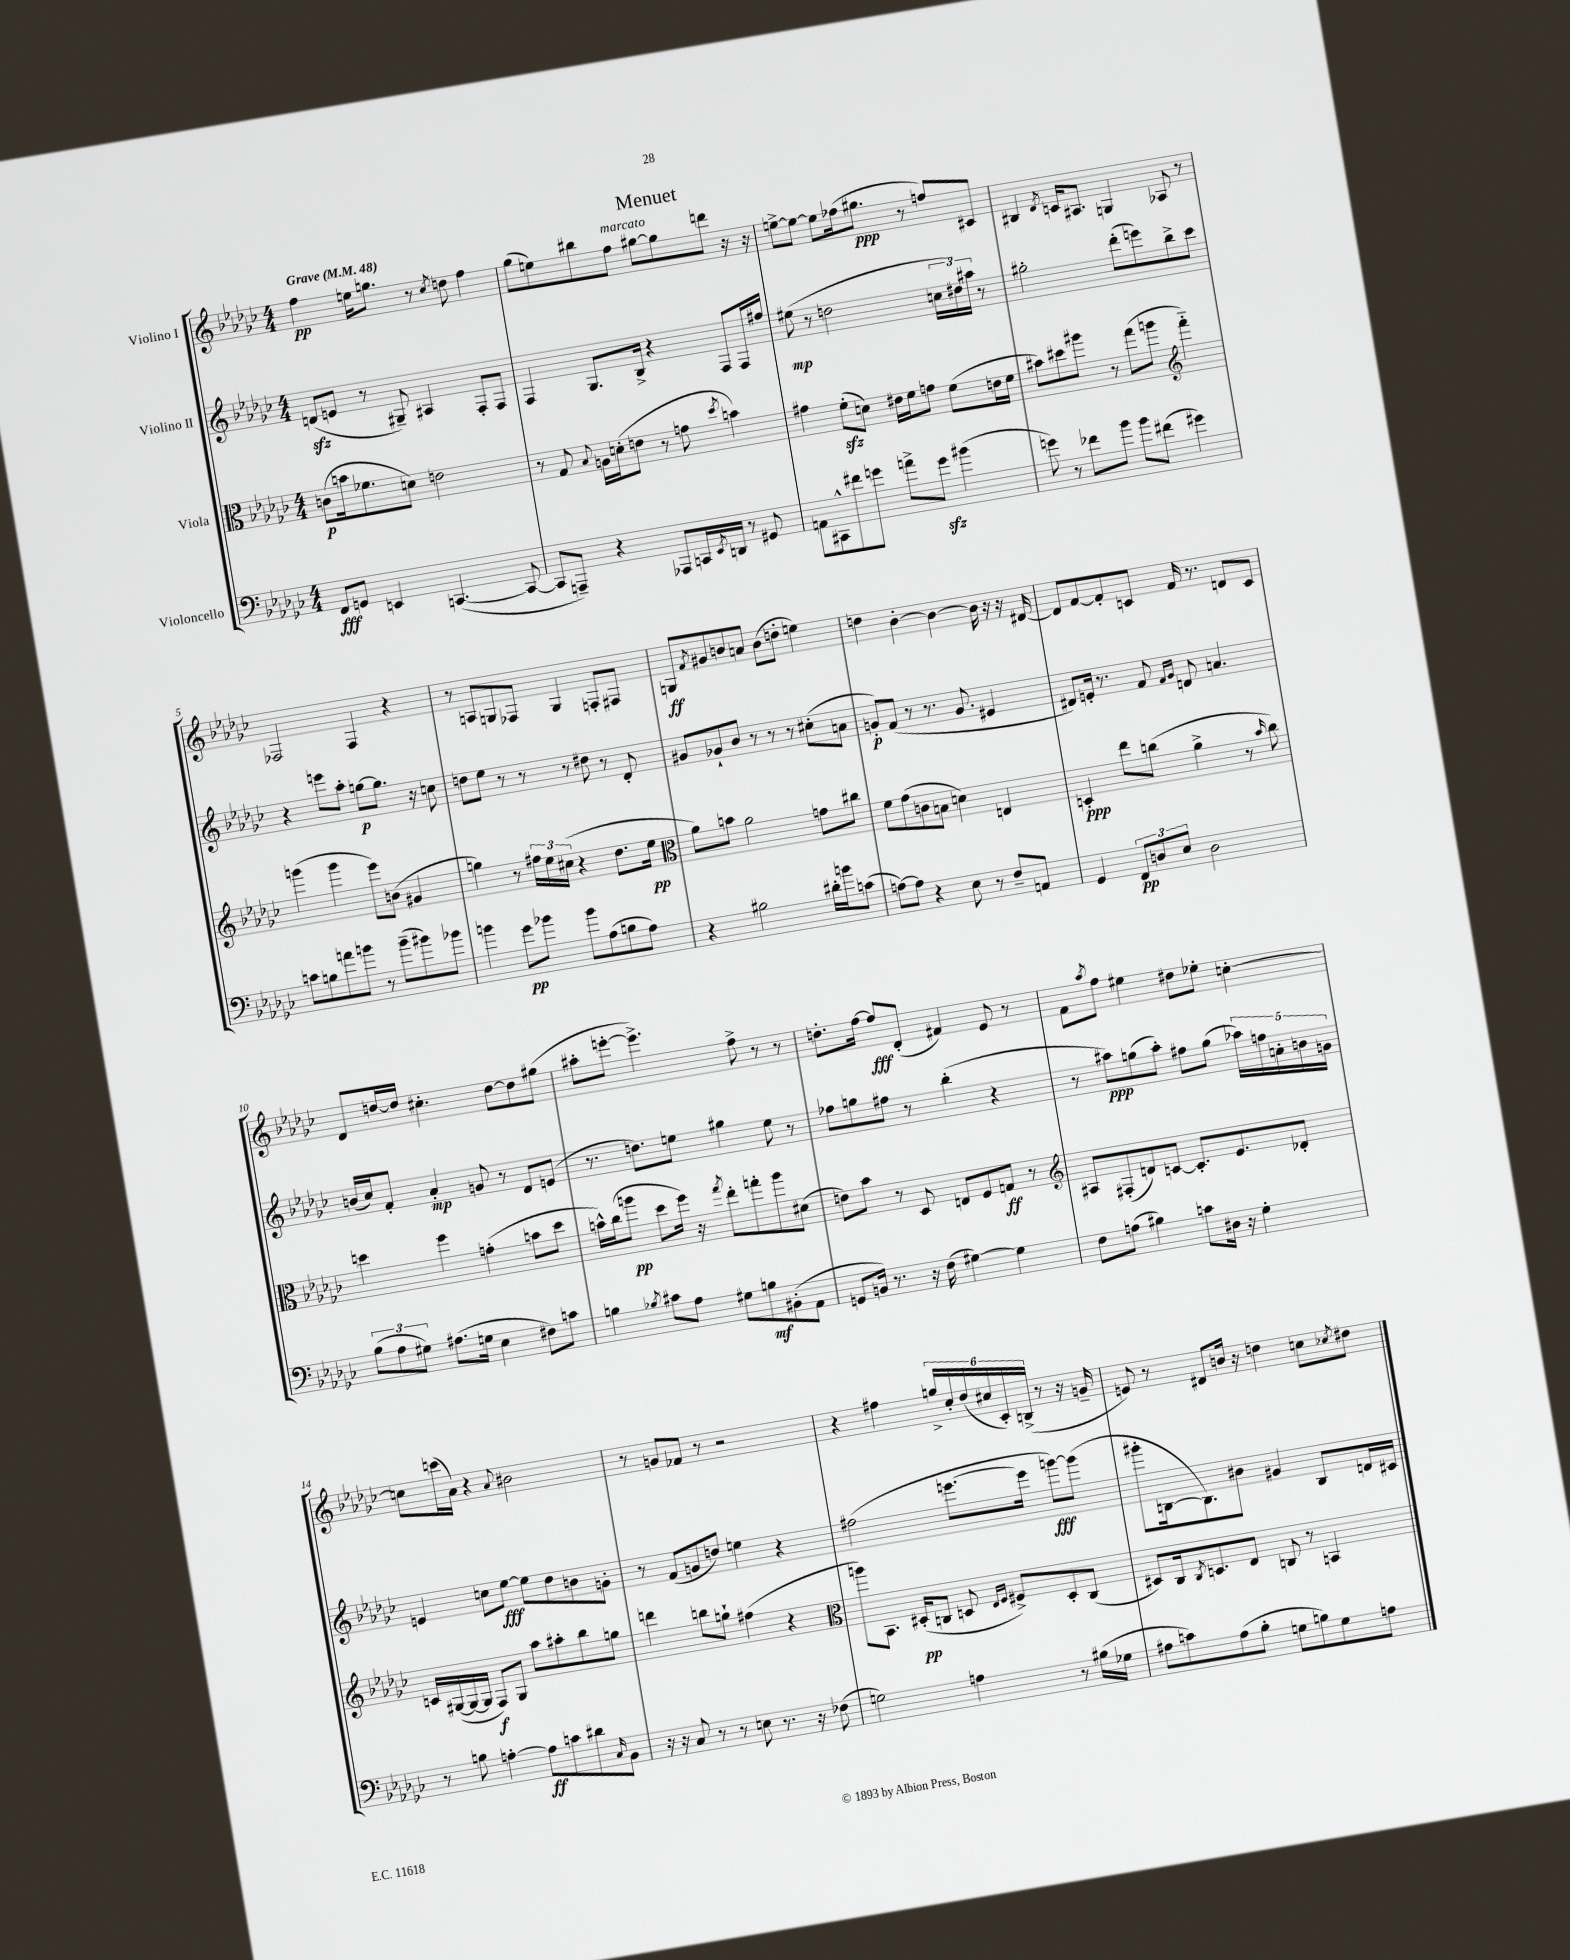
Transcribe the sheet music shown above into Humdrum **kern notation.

**kern	**kern	**kern	**kern
*staff4	*staff3	*staff2	*staff1
*clefF4	*clefC3	*clefG2	*clefG2
*k[b-e-a-d-g-c-]	*k[b-e-a-d-g-c-]	*k[b-e-a-d-g-c-]	*k[b-e-a-d-g-c-]
*M4/4	*M4/4	*M4/4	*M4/4
*MM48	*MM48	*MM48	*MM48
8FF	(8c	(8d	4ff
8GG	16b	8e	.
.	8.f-	.	.
4EE	.	8r	16ee
.	.	.	8.gg
.	8d)	8G#~)	.
([4.CC	2e	4A#	8r
.	.	.	8qcc-
.	.	.	8dd
.	.	8F'	4ff
8CC_	.	8F	.
=	=	=	=
8CC]	8r	4F	(8gg-
8AAA~)	8G-	.	8ee)
.	8qqB-	.	.
4r	16A	8.G-	8bb#
.	(16d'	.	.
.	8e	.	8ff
.	.	16B-^	.
8AAA-	8r	4r	[8gg#
16CC	8g	.	8gg#]
8qEE-	.	.	.
16DD	.	.	.
.	8qdd-	.	.
8r	4b)	8F	8ddd
8GG#	.	16F	16r
.	.	16ff#	16r
=	=	=	=
8AA	4g#	(8ee#	[8ee^
8CC#^^	.	8r	8ee_
8f#	(8f'	2dd	8ee]
8g	8d)	.	(16ff-
.	.	.	8.gg#
8a^	16e#	.	.
.	16f	.	.
8g	8g	.	8r
(4b#	(8f	24cc	8ff)
.	.	24dd#)	.
.	.	24aa#	.
.	16e	8r	8c#
.	16f	.	.
=	=	=	=
8g)	8b#)	2gg#'	4B#
8r	8dd#	.	.
.	.	.	8qd-
8f-	8aa#	.	16c
.	.	.	8.A#
8b-	8r	.	.
8b-	(8gg-	(8ddd-'	4G
(8f#	8aa	8eee)	.
*	*clefG2	*	*
4g#)	4fff'~)	8bb-^	8A-
.	.	8ccc-	8r
=	=	=	=
8c	(4ggg	4r	2F-
8B	.	.	.
8a	4ggg	8eee	.
8b	.	8aa-'	.
8r	8eee-)	[8gg	4F-
(8b~	(8b	8.gg]	.
8b#)	4g#	.	4r
.	.	16r	.
8b-	.	8cc	.
=	=	=	=
4b	4gg)	8dd	8r
.	.	8ee-	8A
8g-	8r	8r	8G
8b-	24ff#	8r	8F-
.	24ee-	.	.
.	(24cc#	.	.
8b-	4r	8r	4G
(8A-	.	8dd#	.
8B	8.dd-	8r	8F'
8A-)	.	8d-'	8F#
.	16ee-	.	.
=	=	=	=
*	*clefC3	*	*
4r	8a-)	8g#	8G
.	.	.	8qf
.	8b	8g-`	8g#
2B#	2a-	8b-	8b
.	.	8r	8a
.	.	8r	(8b
.	.	8r	8dd'
16d#'	8g	(8cc#'	4ee)
16b	.	.	.
(8c	8cc#	8a	.
=	=	=	=
[8A)	8f	8g')	4dd
8A]	(8g-	(8f	.
4r	8c	8r	[4b-'
.	8B	8.r	.
8E-	4d)	.	4b-_
.	.	8.g	.
8r	.	.	.
8F~	4E	4e#	16b-]
.	.	.	16r
8AA	.	.	16r
.	.	.	[16d#
=	=	=	=
4GG-	4D'	8d#)	8d#]
.	.	16e'	[8f
.	.	8.r	.
12FF	8ee-	.	8f']
12D	.	.	.
.	(8cc	8f	8c
12E-	.	.	.
.	.	16qqf	.
.	.	16qqg-	.
2D	4a-^	8d	16f
.	.	.	8.r
.	.	4.a	.
.	8r	.	8d
.	16qqb-	.	.
.	8cc)	.	8c
=	=	=	=
(12B-	4dd	(16b	8d-
.	.	16cc-)	.
12A-	.	.	.
.	.	8f'	[16dd
12G#)	.	.	.
.	.	.	16dd]
(8.A#	4ff	4a-'	4.cc#'
16G	.	.	.
4E-	(4g'	8g	.
.	.	8r	[8dd
8F#)	8b	8d-	8dd]
8c	8dd	(8e	(8gg#
=	=	=	=
4B	16b^^)	8.r	8aa#'
.	(16cc-	.	.
.	8aa	.	[8eee'
.	.	8.dd)	.
8qB-	.	.	.
8c#	8dd-	.	4.eee^])
8A-	16ff)	8ee	.
.	16r	.	.
.	8qgg-	.	.
8G#	8ee-'	4gg#	.
8B	8gg'	.	8ff^
(8BB#'	8aa	8ee	8r
8AA-	(8d#	8r	8r
=	=	=	=
8GG	8e)	8ff-	8.dd'
16BB)	8b-	8gg	.
8.r	.	.	[16ff
.	8r	8ff#	8ff]
16r	8D-	8r	(8d-'
(16F	.	.	.
[4G#)	8E	(4bb-'	4f#)
.	8F	.	.
4G#]	8G	4r	8e-
.	8r	.	8r
=	=	=	=
*	*clefG2	*	*
8F	8A#	8r	8f
.	.	.	8qaa-
(8A	(8F#'	8aa#)	8ff
4B#)	8d)	(8gg	4ee#
.	[8c	8aa#')	.
8c	8.c']	8ff#	8dd#
16D#	.	(8gg	8ee-'
16r	8.e-	.	.
4G-'	.	20aa-)	[4cc'
.	.	20ff	.
.	.	20a'	.
.	8d-'	.	.
.	.	20b	.
.	.	20g	.
=	=	=	=
8r	16c	4e	8cc]
.	([16G#	.	.
8B	16G#_	.	(16ccc
.	16G#]	.	16a-)
[4A'	8F)	8cc	4r
.	8G#	[8ee-	.
.	.	.	8qqa-
8A]	8aa-	8ee-]	2b#
8c	8aa#'	8dd-	.
8d#	8bb-	8b	.
16qqC-	.	.	.
8BB-	8gg	8g'	.
=	=	=	=
16r	4ddd	8r	8r
16r	.	.	.
8C-	.	(8f	8g
8r	8bb	8g	8f-
8r	8gg`	8dd)	8r
8E	(4ff#	4ee	2r
8.r	.	.	.
.	4r	4r	.
16r	.	.	.
(8F-	.	.	.
=	=	=	=
*	*clefC3	*	*
2G)	8aa)	(2ff#	4r
.	8.BB-	.	.
.	.	.	4ff#
.	(16D#'	.	.
.	8C	.	.
4A	8D	[8.eee	24gg^
.	.	.	24cc-'
.	.	.	(24dd-
.	16qqE-	.	.
.	16qqF	.	.
.	8F#^)	.	24cc#
.	.	.	24c-')
.	.	16eee]	.
.	.	.	(24B^
8r	8D'	[8ggg)	8r
(16B#	(8C	(8ggg]	16r
16G-	.	.	16g~
=	=	=	=
8A#	8D#)	8ggg#'	8e)
8c)	16C-	[16B	8r
.	8qC-	.	.
.	8.D	8.B])	.
(8A#	.	.	8d#
8B-'	8E-	8b#	16b
.	.	.	16r
8G	8C	4g#	4dd
8B)	8r	.	.
8G	4BB	8B	8cc
.	.	.	8qcc-
8A	.	16d	8dd#
.	.	16c#	.
==	==	==	==
*-	*-	*-	*-
